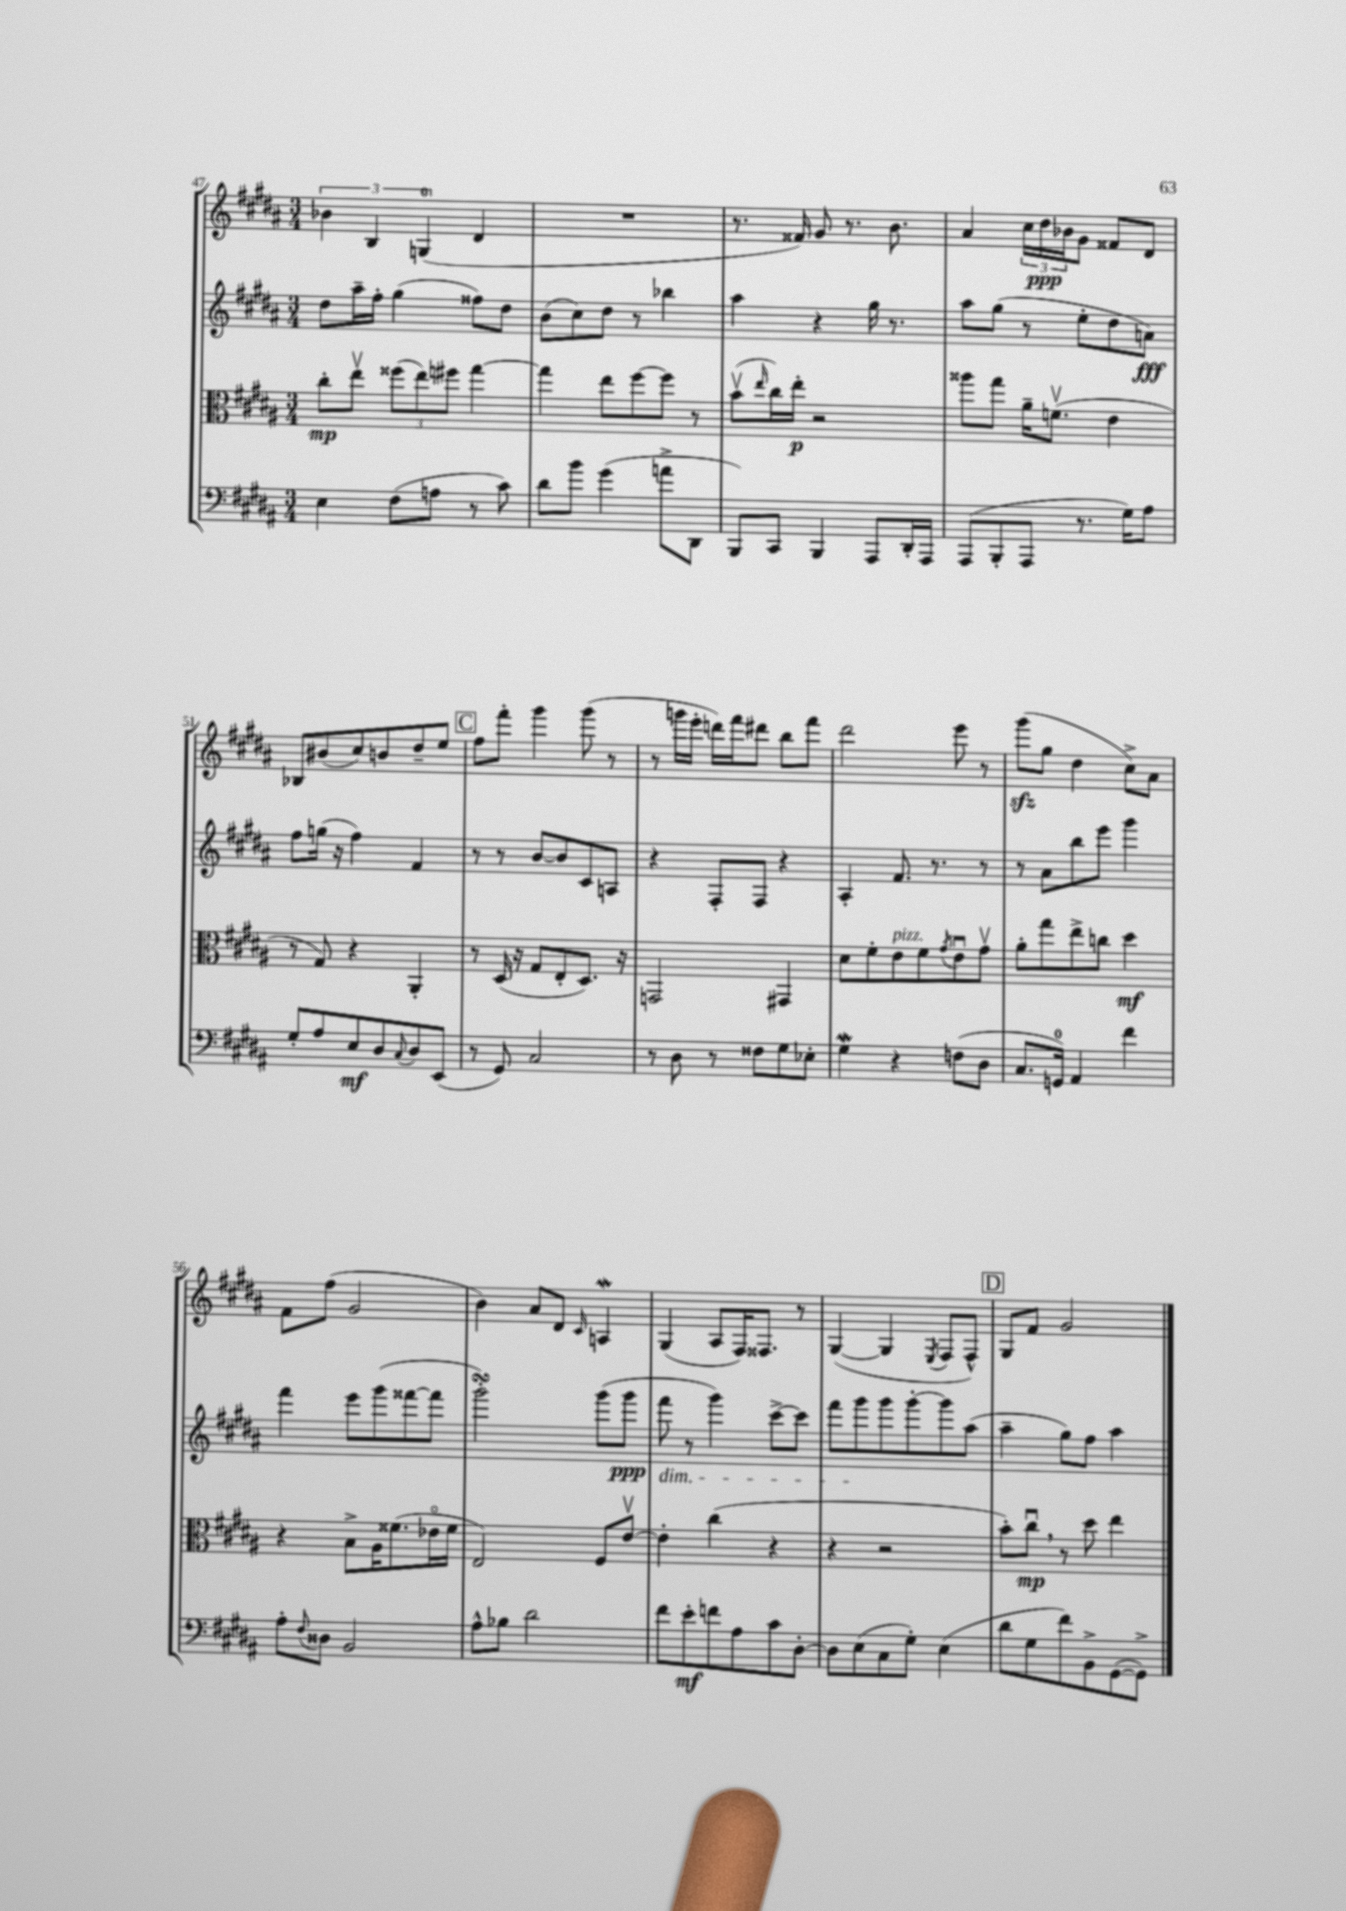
<<
\new StaffGroup <<
\new Staff = "s0" {
    \clef treble \key b \major \numericTimeSignature \time 3/4
    \tuplet 3/2 { bes'4 b4 g4-0( } dis'4 |
    R2. |
    r8. fisis'16) gis'8 r8. b'8. |
    ais'4 \tuplet 3/2 { cis''16 dis''16\ppp bes'16 } gis'8 fisis'8 dis'8 |
    bes8 bis'8( cis''8) b'8 dis''8-- e''8 |
    \mark \markup { \box "C" } fis''8 fis'''8-. gis'''4 gis'''8( r8 |
    r8 g'''16 e'''16-. d'''16) fis'''16 dis'''8 b''8 fis'''8 |
    dis'''2 e'''8 r8 |
    gis'''8\sfz( gis''8 dis''4 cis''8->) ais'8 |
    fis'8 fis''8( gis'2 |
    b'4) ais'8 dis'8 \grace { cis'16 } a4\mordent |
    gis4( ais8 fis16) fisis8. r8 |
    gis4~( gis4 \acciaccatura { e8 } fis8 fis8-^) |
    \mark \markup { \box "D" } gis8 fis'8 gis'2 \bar "|." |
}
\new Staff = "s1" {
    \clef treble \key b \major \numericTimeSignature \time 3/4
    dis''8 ais''16-- fis''16-. gis''4( fisis''8) dis''8 |
    b'8( cis''8) dis''8 r8 bes''4 |
    ais''4 r4 gis''16 r8. |
    ais''8 gis''8( r8 e''8-. dis''8 a'8\fff) |
    fis''8 g''16( r16 fis''4) fis'4 |
    \mark \markup { \box "C" } r8 r8 b'8~ b'8 cis'8 a8 |
    r4 fis8-. fis8 r4 |
    ais4-. fis'8. r8. r8 |
    r8 ais'8 b''8 e'''8 gis'''4 |
    fis'''4 e'''8 gis'''8( fisis'''8~ fisis'''8 |
    gis'''2-.\turn) gis'''8( gis'''8\ppp |
    fis'''8\dim r8 gis'''4) cis'''8~-> cis'''8 |
    fis'''8 gis'''8\! gis'''8 gis'''8~-. gis'''8 ais''8( |
    \mark \markup { \box "D" } ais''4-- gis''8) fis''8 ais''4 \bar "|." |
}
\new Staff = "s2" {
    \clef alto \key b \major \numericTimeSignature \time 3/4
    cis''8-.\mp e''8\upbow \tuplet 3/2 { fisis''8( e''8) fis''8 } gis''4~ |
    gis''4 e''8 fis''8~ fis''8 r8 |
    b'8\upbow( \grace { e''16 } cis''16) e''16-.\p r2 |
    aisis''8 gis''8 ais'16-- f'8.\upbow( e'4 |
    r8 gis8) r4 ais,4-. |
    \mark \markup { \box "C" } r8 dis16( r16 gis8 e8-. dis8.) r16 |
    g,2 gis,4 |
    dis'8 fis'8-. e'8^\markup { \italic "pizz." } fis'8 \acciaccatura { gis'8 } e'8\downbow gis'8\upbow |
    ais'8-. gis''8 e''8-> c''8 dis''4\mf |
    r4 b8-> ais16 fisis'8.( ees'16\flageolet fisis'16 |
    e2) fis8 e'8~\upbow |
    e'4-. cis''4( r4 |
    r4 r2 |
    \mark \markup { \box "D" } b'8-.) cis''8\downbow\mp \breathe r8 dis''8 e''4 \bar "|." |
}
\new Staff = "s3" {
    \clef bass \key b \major \numericTimeSignature \time 3/4
    e4 fis8( a8 r8 cis'8) |
    dis'8 b'8 gis'4( a'8-> dis,8 |
    b,,8) cis,8 b,,4 ais,,8 dis,16-. ais,,16 |
    ais,,8( b,,8-. ais,,8 r8. gis16) ais8 |
    gis8-. ais8 e8\mf dis8 \appoggiatura { cis8 } dis8 e,8( |
    \mark \markup { \box "C" } r8 gis,8) cis2 |
    r8 dis8 r8 fisis8 gis8 ees8-. |
    gis4\mordent r4 f8( dis8 |
    cis8. g,16-0) ais,4 fis'4 |
    ais8-. \appoggiatura { fis8 } disis8 b,2 |
    ais8-^ bes8 dis'2 |
    fis'8 e'8-.\mf f'8 ais8 cis'8 dis8~-. |
    dis8 e8( cis8 gis8-.) e4( |
    \mark \markup { \box "D" } dis'8 gis8 fis'8) b,8-> gis,8~( gis,8->) \bar "|." |
}
>>
>>
\layout { \context { \Score currentBarNumber = #47 } }
